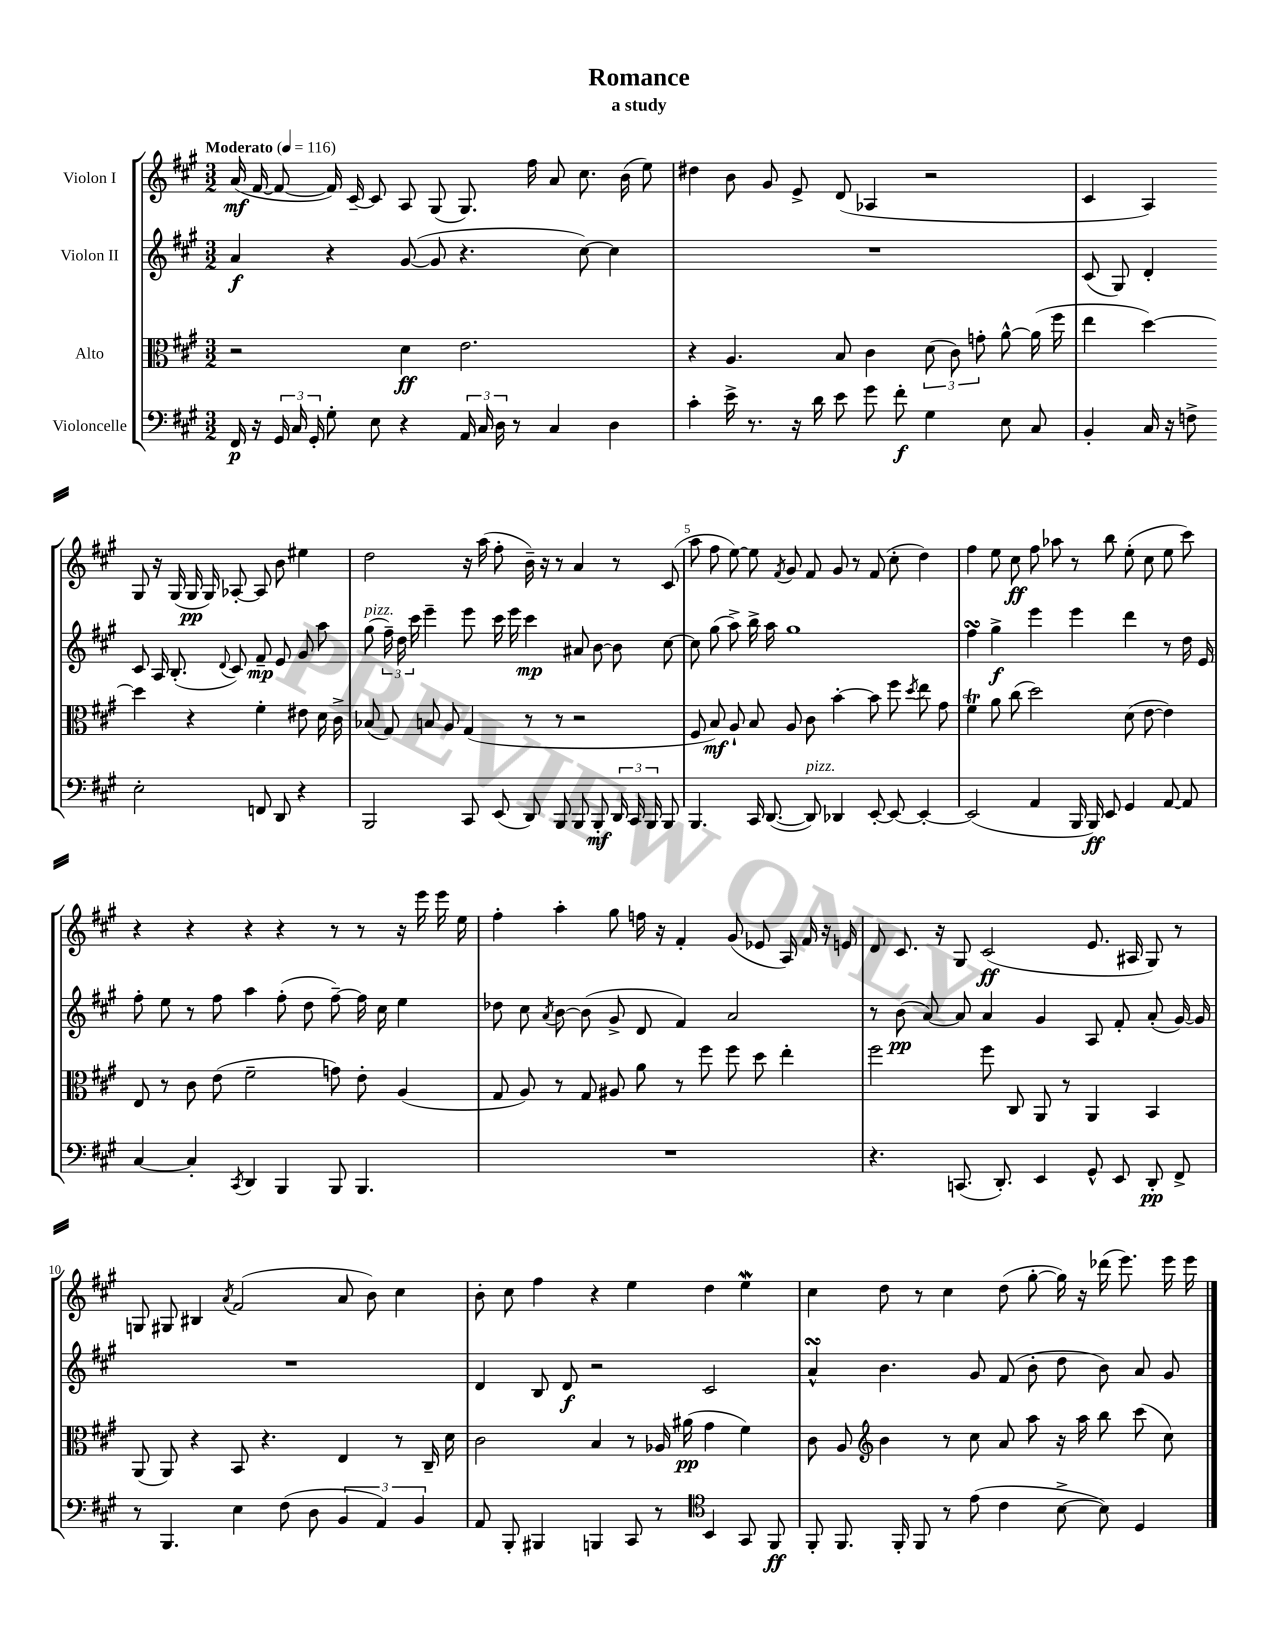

**kern	**kern	**kern	**kern
*staff4	*staff3	*staff2	*staff1
*clefF4	*clefC3	*clefG2	*clefG2
*k[f#c#g#]	*k[f#c#g#]	*k[f#c#g#]	*k[f#c#g#]
*M3/2	*M3/2	*M3/2	*M3/2
*MM116	*MM116	*MM116	*MM116
16FF#	2r	4a	(16a
16r	.	.	[16f#
24GG#	.	.	8f#_
24C#	.	.	.
24GG#'	.	.	.
8G#'	.	4r	16f#])
.	.	.	[16c#~
8E	.	.	8c#]
4r	4d	([8g#	8A
.	.	8g#]	(8G#
24AA	2.e	4.r	8.G#)
24C#	.	.	.
24D	.	.	.
8r	.	.	.
.	.	.	16ff#
4C#	.	.	8a
.	.	[8cc#)	8.cc#
4D	.	4cc#]	.
.	.	.	(16b
.	.	.	8ee)
=	=	=	=
4c#'	4r	1.r	4dd#
16e^	4.A	.	8b
8.r	.	.	.
.	.	.	8g#
16r	.	.	8e^
16d	.	.	.
8e	8B	.	(8d
8g#	4c#	.	4A-
8f#'	.	.	.
4G#	(12d	.	2r
.	12c#)	.	.
.	12g'	.	.
8E	[8a^^	.	.
8C#	(16a]	.	.
.	16ff#	.	.
=	=	=	=
4BB'	4ee	(8c#	4c#
.	.	8G#)	.
16C#	[4dd)	4d'	4A)
16r	.	.	.
8F^	.	.	.
2E'	4dd]	8c#	8G#
.	.	16A	16r
.	.	(8.B'	(16G#
.	4r	.	16G#
.	.	.	16G#)
.	.	8qqd	.
.	.	8c#)	[8A-'
8FF	4f#'	8f#~	8A-]
8DD	.	8e	8b
4r	8e#	8g#	4ee#
.	16d	8aa	.
.	16c#^	.	.
=	=	=	=
2BBB	(8B-	(8gg#	2dd
.	8G#)	24ff#~)	.
.	.	24dd	.
.	.	24ccc#	.
.	8B	4eee~	.
.	8A	.	.
8CC#	(4G#	8eee	16r
.	.	.	(16aa
(8EE	.	16ccc#	8ff#'
.	.	16eee	.
8DD)	8r	4ccc#	16b~)
.	.	.	16r
8BBB	8r	.	8r
8BBB	2r	8a#	4a
8BBB'	.	[8b	.
24DD	.	8b]	8r
24CC#	.	.	.
24BBB	.	.	.
8BBB	.	[8cc#	(8c#
=	=	=	=
4.BBB	8F#	8cc#]	8aa
.	8B)	(8gg#	8ff#
.	8A`	8aa^)	[8ee)
16CC#	8B	16bb^	8ee]
([8.DD	.	16aa	.
.	.	.	8qf#
.	8A	1gg#	8g#
8DD])	8c#	.	8f#
4DD-	[4b'	.	8g#
.	.	.	8r
[8EE'	8b]	.	(8f#
8EE_	8ff#	.	8cc#'
.	8qdd	.	.
4EE'_	8ee	.	4dd)
.	8g#	.	.
=	=	=	=
(2EE]	4f#	4ff#	4ff#
.	8a	4gg#^	8ee
.	(8cc#	.	8cc#
4AA	2dd)	4eee	8ff#
.	.	.	8aa-
16BBB	.	4eee	8r
16BBB)	.	.	.
8EE	.	.	8bb
4GG#	(8d	4ddd	(8ee'
.	[8e	.	8cc#
[8AA	4e])	8r	8ee
8AA]	.	16dd	8ccc#)
.	.	16e	.
=	=	=	=
[4C#	8E	8ff#'	4r
.	8r	8ee	.
4C#']	8c#	8r	4r
.	(8e	8ff#	.
8qCC#	.	.	.
4DD	2f#~	4aa	4r
4BBB	.	(8ff#'	4r
.	.	8dd	.
8BBB	8g)	[8ff#~)	8r
4.BBB	8e'	16ff#]	8r
.	.	16cc#	.
.	(4A	4ee	16r
.	.	.	16eee
.	.	.	16eee
.	.	.	16ee
=	=	=	=
1.r	8G#	8dd-	4ff#'
.	8A)	8cc#	.
.	.	8qa	.
.	8r	[8b	4aa'
.	8G#	(8b]	.
.	8A#	8g#^	8gg#
.	8a	8d	16ff
.	.	.	16r
.	8r	4f#)	4f#'
.	8ff#	.	.
.	8ff#	2a	(8g#
.	8dd	.	8e-
.	4ee'	.	16A)
.	.	.	16f#
.	.	.	16r
.	.	.	16e
=	=	=	=
4.r	2ff#	8r	8d
.	.	(8b	8.c#
.	.	[8a)	.
.	.	.	16r
(8.CC	.	8a]	8G#
.	8ff#	4a	(2c#
8.DD')	.	.	.
.	8C#	.	.
4EE	8AA	4g#	.
.	8r	.	.
8GG#^^	4AA	8A	8.e
8EE	.	8f#'	.
.	.	.	16A#
8DD'	4BB	(8a'	8G#)
8FF#^	.	[16g#)	8r
.	.	16g#]	.
=	=	=	=
8r	(8AA	1.r	8G
4.BBB	8AA)	.	8G#
.	4r	.	4B#
.	.	.	8qa
4E	8BB	.	(2f#
.	4.r	.	.
(8F#	.	.	.
8D	.	.	.
6BB	4E	.	8a
.	.	.	8b)
6AA)	.	.	.
.	8r	.	4cc#
6BB	.	.	.
.	16C#~	.	.
.	16d	.	.
=	=	=	=
8AA	2c#	4d	8b'
8BBB'	.	.	8cc#
4BBB#	.	8B	4ff#
.	.	8d	.
4BBB	4B	2r	4r
8CC#	8r	.	4ee
8r	16A-	.	.
.	(16a#	.	.
*clefC4	*	*	*
4BB	4g#	2c#	4dd
8GG#	4f#)	.	4ee
8FF#	.	.	.
=	=	=	=
8FF#'	8c#	4a^^	4cc#
8.FF#	8A	.	.
*	*clefG2	*	*
.	4b	4.b	8dd
16FF#'	.	.	.
8FF#	.	.	8r
8r	8r	.	4cc#
(8e	8cc#	8g#	.
4c#	8a	(8f#	(8dd
.	8aa	8b'	[8gg#'
[8B^	16r	8dd	16gg#])
.	16aa	.	16r
8B])	8bb	8b)	(16ddd-
.	.	.	8.eee)
4D	(8ccc#	8a	.
.	8cc#)	8g#	16eee
.	.	.	16eee
==	==	==	==
*-	*-	*-	*-
